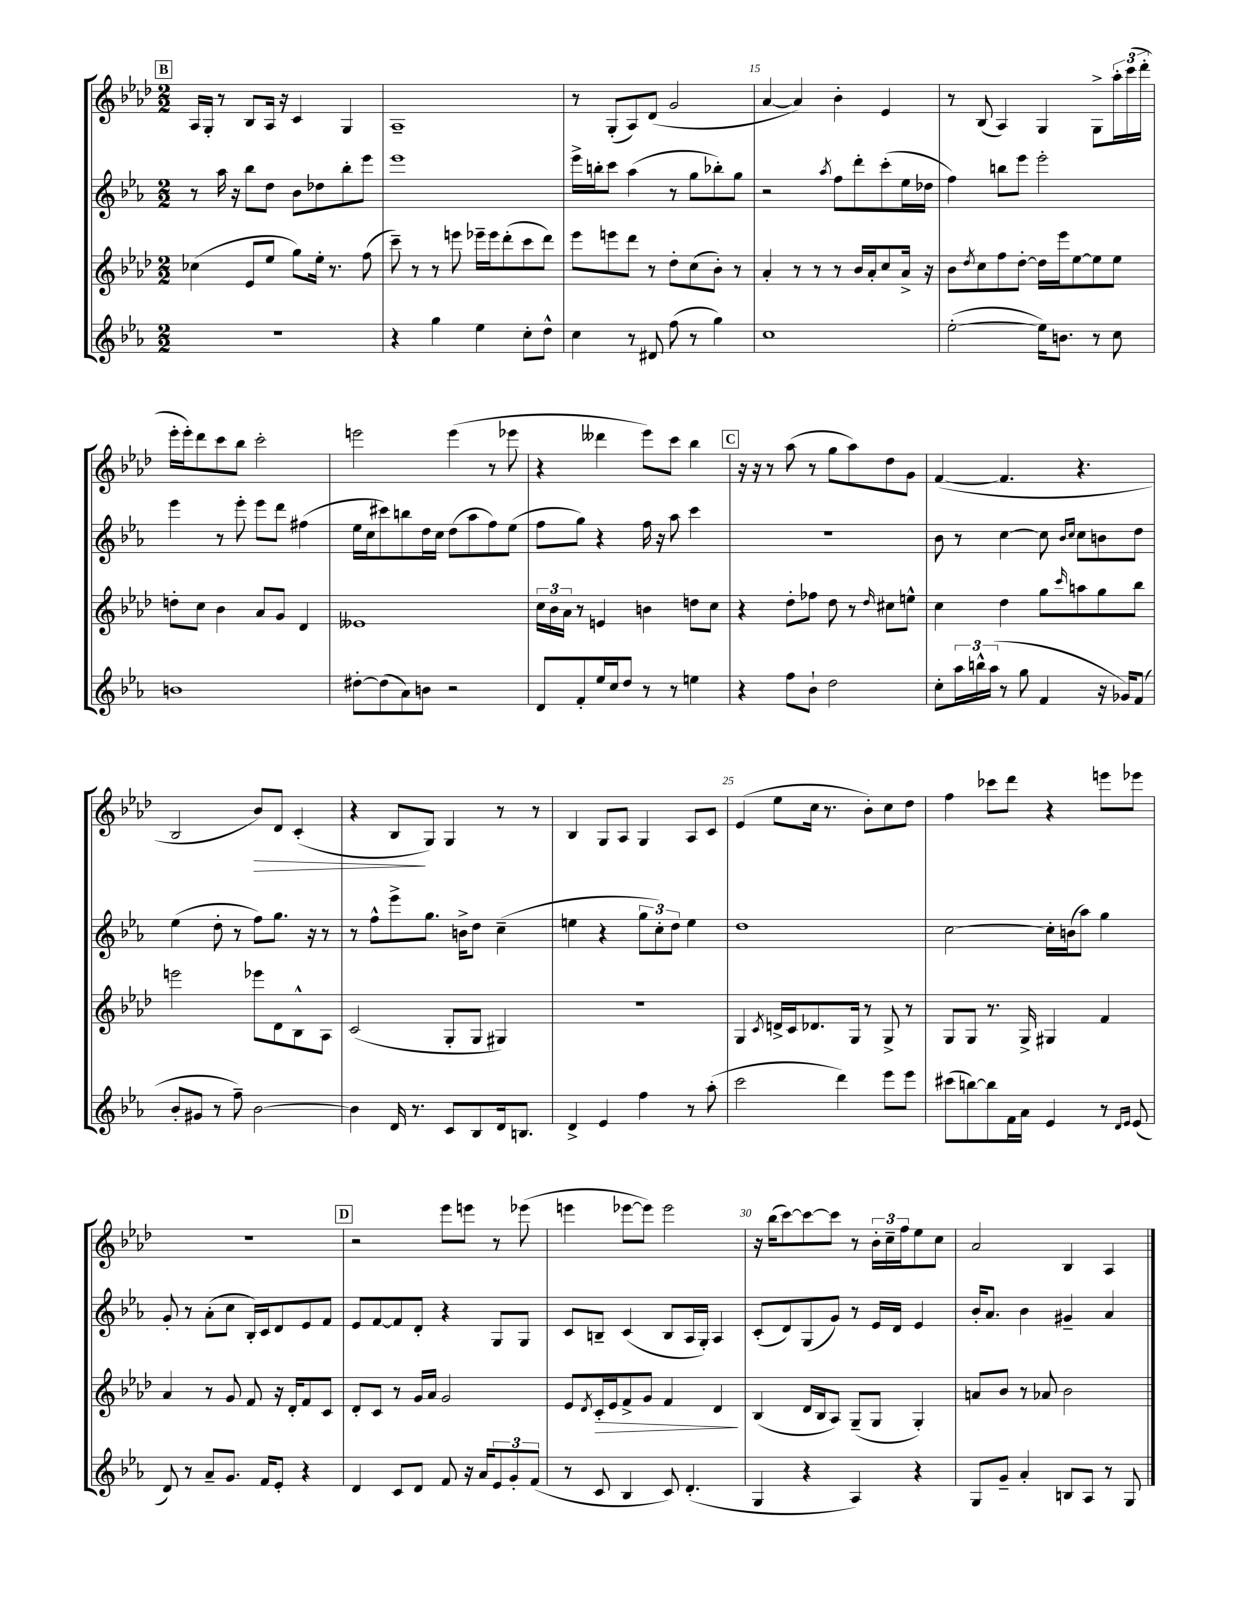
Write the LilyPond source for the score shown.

<<
\new StaffGroup <<
\new Staff = "s0" {
    \clef treble \key aes \major \numericTimeSignature \time 2/2
    \mark \markup { \box "B" } aes16 g16-. r8 bes8 aes16 r16 c'4 g4 |
    aes1-- |
    r8 g8-.( aes8) des'8( g'2 |
    aes'4~ aes'4) bes'4-. ees'4 |
    r8 bes8( aes4) g4 g8-> \tuplet 3/2 { aes''16-. c'''16( des'''16-. } |
    ees'''16-. ees'''16-.) des'''8 c'''8 bes''8 c'''2-. |
    e'''2 e'''4( r8 ees'''8 |
    r4 deses'''4 ees'''8) c'''8 bes''4 |
    \mark \markup { \box "C" } r16 r16 r8 aes''8( r8 g''8 aes''8) des''8 g'8 |
    f'4~( f'4. r4. |
    bes2 bes'8\>) des'8 c'4-.( |
    r4 bes8\! g8) g4 r8 r8 |
    bes4 g8 aes8 g4 aes8 c'8 |
    ees'4( ees''8 c''16 r8. bes'8-.) c''8 des''8 |
    f''4 ces'''8 des'''8 r4 e'''8 ees'''8 |
    R1 |
    \mark \markup { \box "D" } r2 ees'''8 e'''8 r8 ees'''8( |
    e'''4 ees'''8~ ees'''8) ees'''2 |
    r16 bes''16( c'''8~) c'''8~ c'''8 r8 \tuplet 3/2 { bes'16-. c''16-- f''16 } ees''8 c''8 |
    aes'2 bes4 aes4 \bar "|." |
}
\new Staff = "s1" {
    \clef treble \key ees \major \numericTimeSignature \time 2/2
    \mark \markup { \box "B" } r8 aes''16 r16 bes''8 d''8 bes'8 des''8 bes''8-. ees'''8 |
    ees'''1 |
    ees'''16-> b''16-. c'''8 aes''4( r8 g''8 bes''8-.) g''8 |
    r2 \acciaccatura { aes''8 } f''8 d'''8-. c'''8-.( ees''16 des''16 |
    f''4) b''8 ees'''8 ees'''2-. |
    ees'''4 r8 ees'''8-. ees'''8 d'''8 fis''4( |
    ees''16 c''16 cis'''8) b''8 d''16 c''16 d''8( aes''8 f''8) ees''8( |
    f''8 g''8) r4 f''16 r16 aes''8 c'''4 |
    \mark \markup { \box "C" } R1 |
    bes'8 r8 c''4~ c''8 \grace { bes'16 c''16 } c''8 b'8 d''8 |
    ees''4( d''8-. r8 f''8) g''8. r16 r8 |
    r8 f''8-^ ees'''8-> g''8. b'16-> d''8 c''4--( |
    e''4 r4 \tuplet 3/2 { g''8 c''8-.) d''8 } e''4 |
    d''1 |
    c''2~ c''16-. b'16( aes''8) g''4 |
    g'8-. r8 aes'8-.( c''8 bes16-.) c'16 d'8 ees'8 f'8 |
    \mark \markup { \box "D" } ees'8 f'8~ f'8 d'8-. r4 g8 g8 |
    c'8 b8-- c'4( b8 aes16 g16-.) aes4 |
    c'8-.( d'8) g8( g'8) r8 ees'16 d'16 ees'4 |
    bes'16-. aes'8. bes'4 gis'4-- aes'4 \bar "|." |
}
\new Staff = "s2" {
    \clef treble \key aes \major \numericTimeSignature \time 2/2
    \mark \markup { \box "B" } ces''4( ees'8 ees''8 g''8) ees''16-. r8. f''8( |
    c'''8--) r8 r8 e'''8 ees'''16-- ees'''16 des'''8-.( c'''8 des'''8) |
    ees'''8 e'''8 des'''8 r8 des''8-. c''8( bes'8-.) r8 |
    aes'4-. r8 r8 r8 bes'16 aes'16-. c''8 aes'16-> r16 |
    bes'8 \acciaccatura { des''8 } c''8 f''8 des''8~-. des''16 ees'''16 ees''8~ ees''8 ees''8 |
    d''8-. c''8 bes'4 aes'8 g'8 des'4 |
    eeses'1 |
    \tuplet 3/2 { c''16 bes'16 aes'16 } r8 e'4 b'4 d''8 c''8 |
    \mark \markup { \box "C" } r4 des''8-. fes''8 des''8 r8 \grace { des''16 } cis''8 e''8-^ |
    c''4 des''4 g''8 \grace { c'''16 } a''8 g''8 bes''8 |
    e'''2 ees'''8 des'8 bes8-^ aes8 |
    c'2( g8-. g8 gis4) |
    R1 |
    g4 \acciaccatura { c'8 } d'16-> c'16 des'8. g16 r8 g8-> r8 |
    g8 g8 r8. g16-> gis4 f'4 |
    aes'4 r8 g'8 f'8 r16 des'16-. f'8 c'8 |
    \mark \markup { \box "D" } des'8-. c'8 r8 g'16 aes'16 g'2 |
    ees'8 \acciaccatura { des'8 } c'16-.\> ees'16 f'8-> g'8 f'4 des'4\! |
    bes4( des'16 bes16 aes8) g8--( g8 g4-.) |
    a'8 bes'8 r8 aes'8 bes'2 \bar "|." |
}
\new Staff = "s3" {
    \clef treble \key ees \major \numericTimeSignature \time 2/2
    \mark \markup { \box "B" } R1 |
    r4 g''4 ees''4 c''8-. d''8-^ |
    c''4 r8 dis'8 f''8( r8 g''4) |
    c''1 |
    ees''2~-.( ees''16) b'8. r8 c''8 |
    b'1 |
    dis''8~-. dis''8( aes'8) b'8 r2 |
    d'8 f'8-. ees''16 c''16 d''8 r8 r8 e''4 |
    \mark \markup { \box "C" } r4 f''8 bes'8-! d''2 |
    c''8-. \tuplet 3/2 { aes''16 b''16-^ aes''16( } r8 g''8 f'4 r16 ges'16) f'8( |
    bes'8-. gis'8 r8 f''8--) bes'2~ |
    bes'4 d'16 r8. c'8 bes8 d'16 b8. |
    d'4-> ees'4 f''4 r8 aes''8-.( |
    c'''2 d'''4) ees'''8 ees'''8 |
    cis'''8( b''8~) b''8 f'16 aes'16 ees'4 r8 \grace { d'16 ees'16 } ees'8( |
    d'8) r8 aes'8-- g'8. f'16 ees'8-. r4 |
    \mark \markup { \box "D" } d'4 c'8 d'8 f'8 r16 aes'16 \tuplet 3/2 { ees'8 g'8-. f'8( } |
    r8 c'8 bes4 c'8) d'4.-.( |
    g4 r4 aes4) r4 |
    g8 g'8-- aes'4-. b8 aes8 r8 g8 \bar "|." |
}
>>
>>
\layout { \context { \Score currentBarNumber = #12 \override BarNumber.break-visibility = ##(#f #t #t) barNumberVisibility = #(every-nth-bar-number-visible 5) } }
